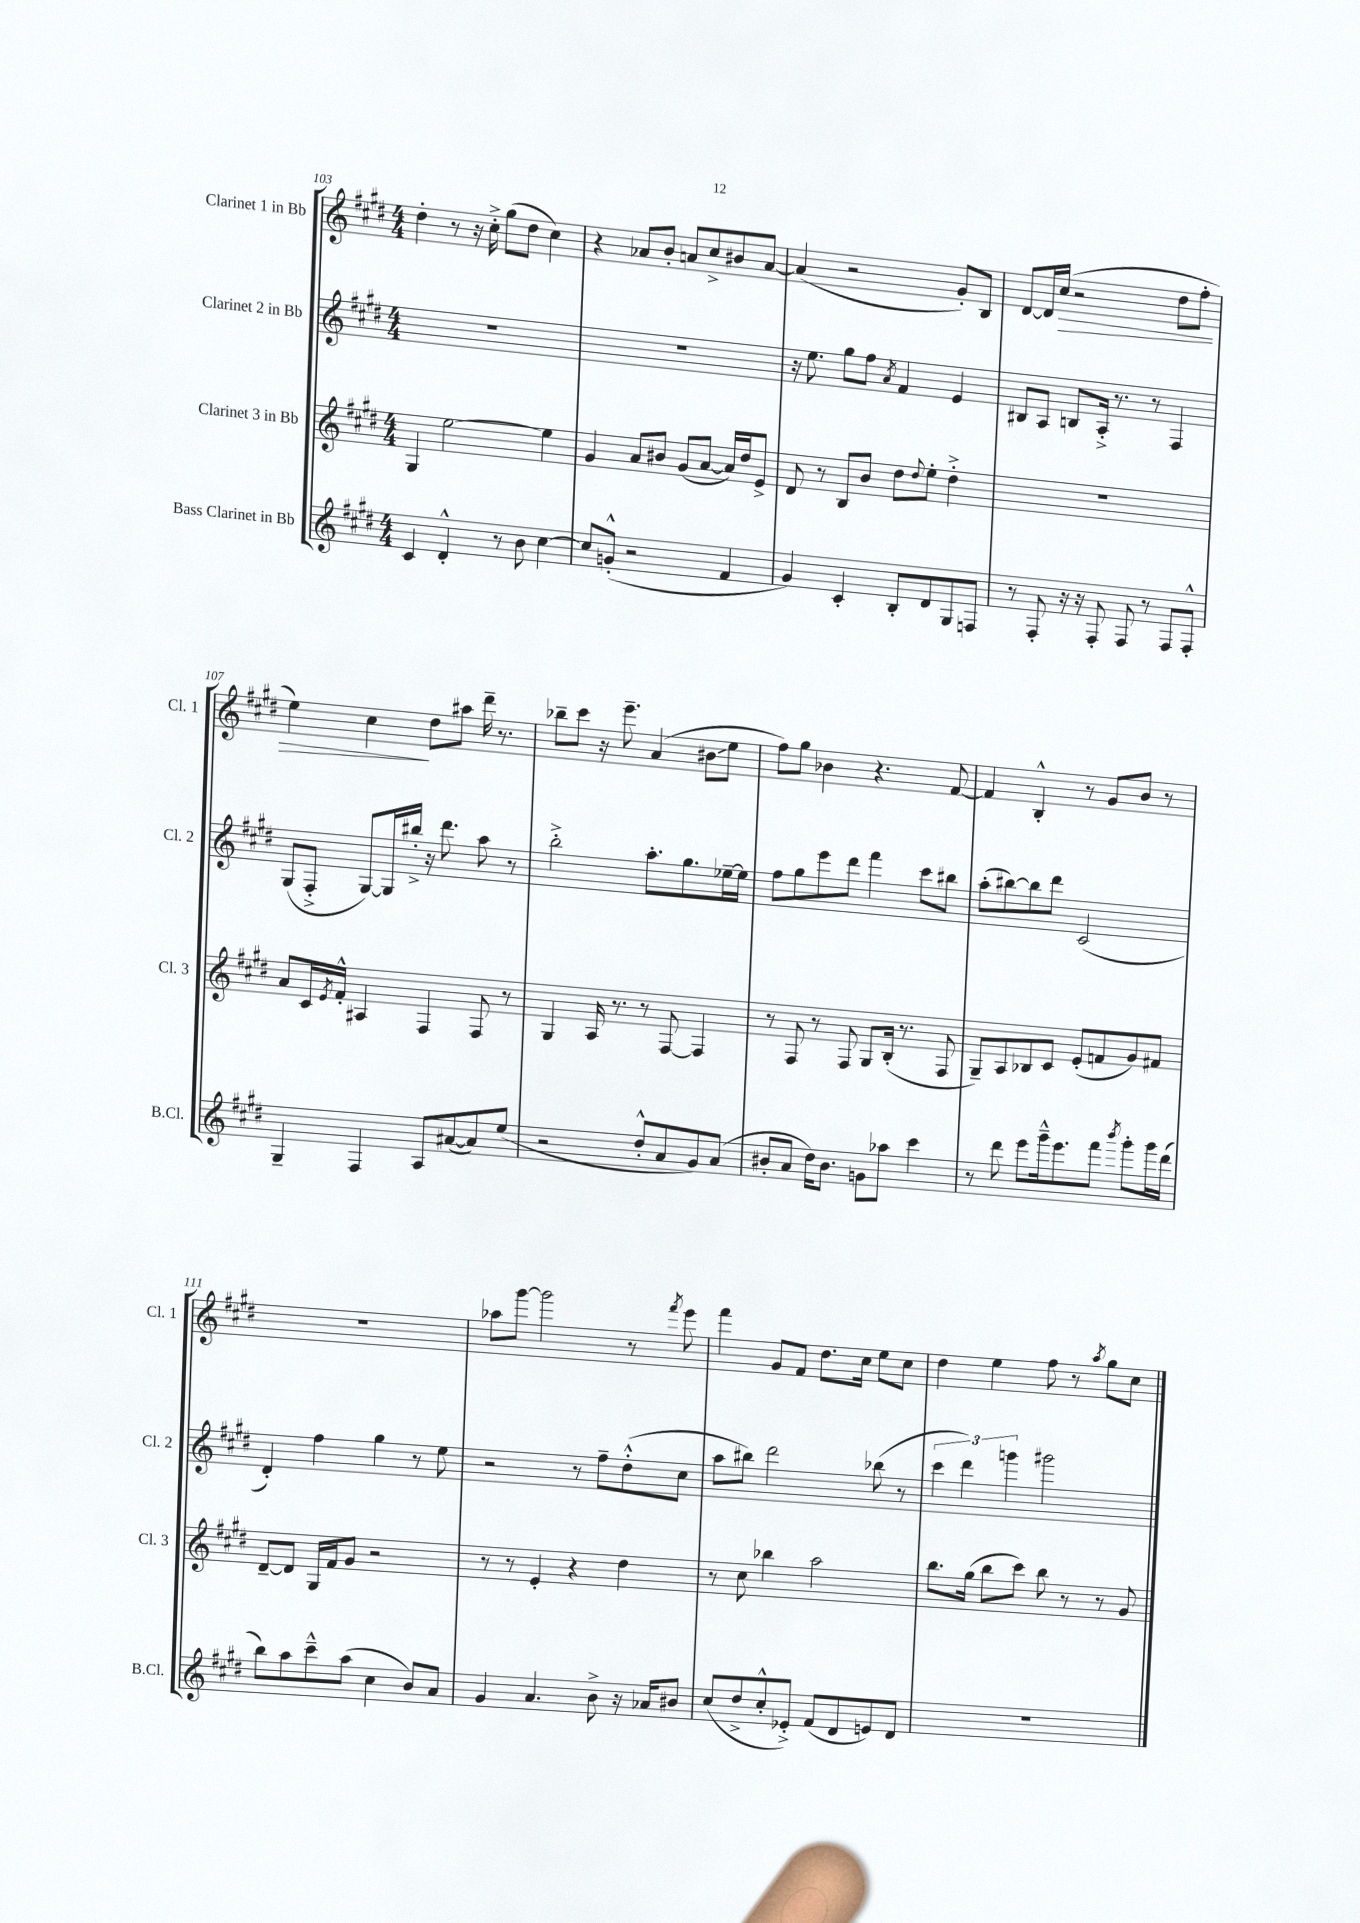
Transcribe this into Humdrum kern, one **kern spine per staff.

**kern	**kern	**kern	**kern
*staff4	*staff3	*staff2	*staff1
*clefG2	*clefG2	*clefG2	*clefG2
*k[f#c#g#d#]	*k[f#c#g#d#]	*k[f#c#g#d#]	*k[f#c#g#d#]
*M4/4	*M4/4	*M4/4	*M4/4
4c#	4G#	1r	4dd#'
4d#'^^	[2ee	.	8r
.	.	.	16r
.	.	.	16cc#'^
8r	.	.	(8gg#
8b	.	.	8dd#
[4cc#	4ee]	.	4cc#)
=	=	=	=
8cc#]	4g#	1r	4r
(8g'^^	.	.	.
2r	8a	.	8a-
.	8b#	.	8b'
.	(8g#	.	8a
.	[8a	.	8cc#^
4f#	16a])	.	8b#
.	16dd#	.	.
.	8e^	.	[8a
=	=	=	=
4g#)	8d#	16r	(4a]
.	.	8.ee	.
.	8r	.	.
4c#'	8B	8gg#	2r
.	8b	8ff#	.
.	.	8qa	.
8B'	8dd#	4f#	.
.	8qqdd#	.	.
8d#	8ee'	.	.
8G#	4dd#'^	4e	8g#')
8F	.	.	8B
=	=	=	=
8r	1r	8B#	[8d#
8F#'	.	8A	16d#]
.	.	.	(16cc#
16r	.	8B	2r
16r	.	.	.
8F#'	.	16A'^	.
.	.	8.r	.
8F#	.	.	.
8r	.	8r	.
8F#	.	4F#	8dd#
8F#'^^	.	.	8ff#'
=	=	=	=
4G#~	8a	(8G#	4ee)
.	16c#	8F#'^	.
.	8qe	.	.
.	16f#'^^	.	.
4F#	4A#	[8G#)	4cc#
.	.	16G#]	.
.	.	16bb#'^	.
8A	4F#	16r	8dd#
.	.	8.ddd#	.
([8a#	.	.	8aa#
8a#])	8F#	8aa	16ddd#~
.	.	.	8.r
(8ee	8r	8r	.
=	=	=	=
2r	4G#	2bb'^	8bb-~
.	.	.	8ccc#
.	16A	.	16r
.	8.r	.	8.eee~
8dd#'^^	8r	8.aa'	(4a
8a	[8F#	.	.
.	.	8.gg#	.
8g#)	4F#]	.	8b#
(8a	.	[16ee-~	8ee
.	.	16ee-]	.
=	=	=	=
8b#'	8r	8ff#	8ff#)
8a	8F#	8gg#	8gg#
16dd#)	8r	8eee	4b-
8.b#	.	.	.
.	8F#	8ddd#	.
8g	8G#	4fff#	4.r
8aa-	(16B'	.	.
.	8.r	.	.
4ccc#	.	8ccc#	.
.	8F#	8bb#	[8f#
=	=	=	=
8r	8G#~)	(8aa'	4f#]
8ddd#	8A	[8bb#)	.
8eee	8B-	8bb#]	4B'^^
16ggg#~^^	8c#	8ddd#	.
8.eee	.	.	.
.	(8e'	(2c#	8r
8fff#	8f	.	8g#
8qbbb	.	.	.
8ggg#'	8g#)	.	8b
16ggg#	8f#	.	8r
(16ddd#	.	.	.
=	=	=	=
8bb)	[8d#~	4d#')	1r
8aa	8d#]	.	.
8ccc#~^^	16G#	4ff#	.
.	16f#	.	.
(8aa	8g#	.	.
4cc#	2r	4gg#	.
8b)	.	8r	.
8a	.	8ee	.
=	=	=	=
4g#	8r	2r	8aa-
.	8r	.	[8ggg#
4.a	4e'	.	2ggg#]
.	4r	8r	.
8b^	.	8ff#~	.
16r	4dd#	(8dd#'^^	8r
16a-	.	.	.
.	.	.	8qfff#
8b#	.	8cc#	8eee
=	=	=	=
(8cc#	8r	8aa	4fff#
8dd#^	8cc#	8bb#)	.
8cc#'^^	4bb-	2ddd#	8g#
8e-'^)	.	.	8f#
(8f#	2aa	.	8.dd#
8d#	.	.	.
.	.	.	16cc#
8e)	.	(8bb-	8ee
8d#	.	8r	8cc#
=	=	=	=
1r	8.bb	6ccc#	4dd#
.	.	6ddd#)	.
.	(16gg#	.	.
.	8bb	.	4ee
.	.	6ggg	.
.	8ccc#)	.	.
.	8bb	2ggg#	8ff#
.	8r	.	8r
.	.	.	8qaa
.	8r	.	8gg#
.	8g#	.	8cc#
==	==	==	==
*-	*-	*-	*-
